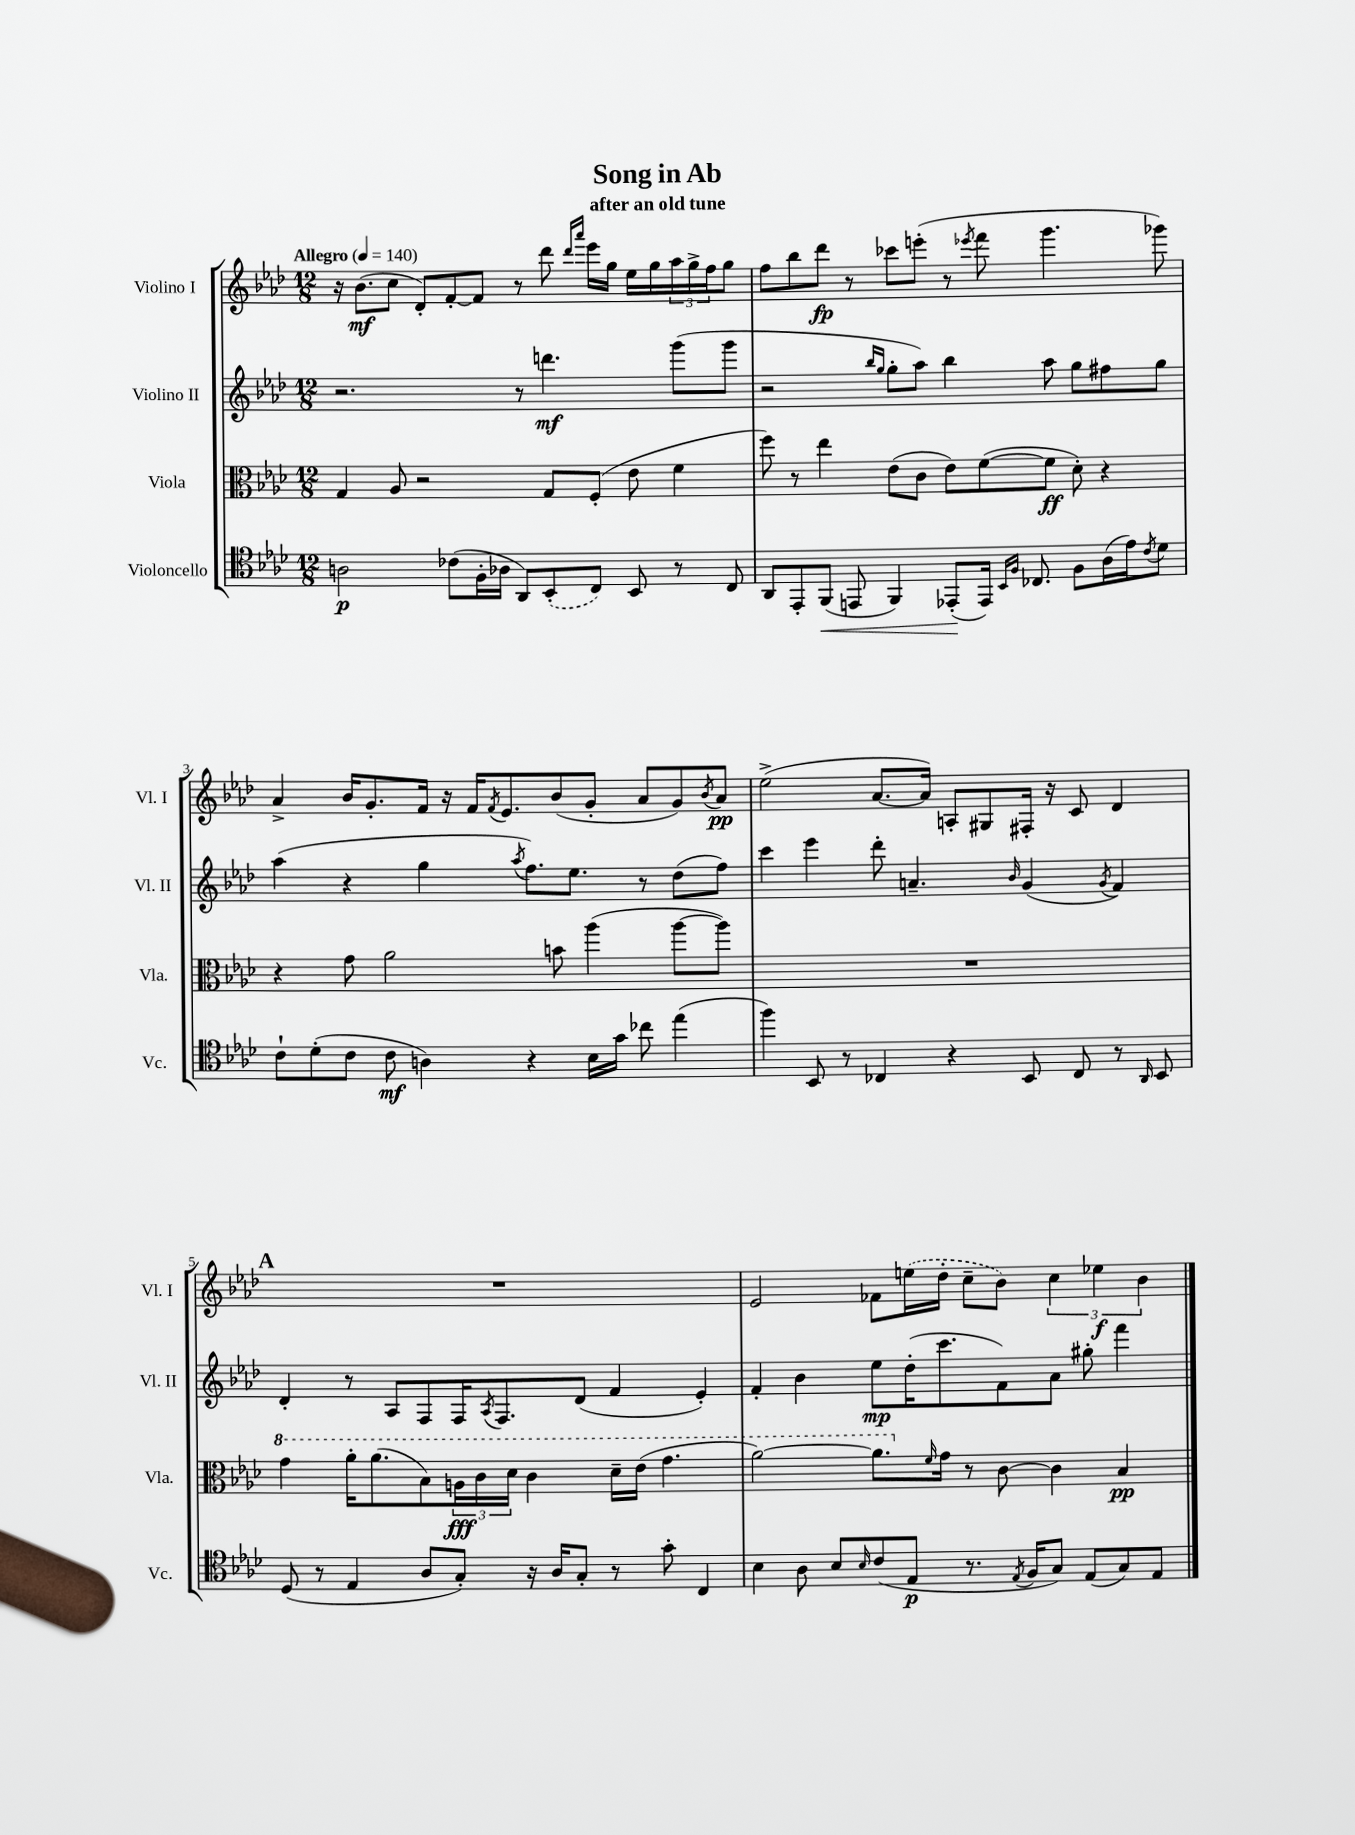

**kern	**kern	**kern	**kern
*staff4	*staff3	*staff2	*staff1
*clefC4	*clefC3	*clefG2	*clefG2
*k[b-e-a-d-]	*k[b-e-a-d-]	*k[b-e-a-d-]	*k[b-e-a-d-]
*M12/8	*M12/8	*M12/8	*M12/8
*MM140	*MM140	*MM140	*MM140
2A	4G	2.r	16r
.	.	.	(8.b-
.	8A-	.	8cc
.	2r	.	8d-')
(8c-	.	.	[8f'
16F'	.	.	8f]
16A-	.	.	.
8AA-)	.	8r	8r
(8BB-'	8G	4.ddd	8ddd-
.	.	.	16qqddd-
.	.	.	16qqaaa-
8C)	(8F'	.	16eee-
.	.	.	16gg
8BB-	8e-	.	16ee-
.	.	.	16gg
8r	4f	(8ggg	24aa-
.	.	.	24gg^
.	.	.	24ff
8C	.	8ggg	8gg
=	=	=	=
8AA-	8ff)	2r	8ff
8EE-'	8r	.	8bb-
(8FF	4ee-	.	8ddd-
8EE	.	.	8r
.	.	16qqbb-	.
.	.	16qqgg	.
4FF)	(8e-	8gg'	8ccc-
.	8c	8aa-)	(8eee'
(8EE-'	8e-)	4bb-	8r
.	.	.	8qeee-
16EE-)	([8f	.	8fff
16qqBB-	.	.	.
16qqF	.	.	.
8.C-	.	.	.
.	8f]	8aa-	4.ggg
8F	8d-')	8gg	.
(16A-	4r	8ff#	.
16e-)	.	.	.
8qc	.	.	.
8d-	.	8gg	8ggg-)
=	=	=	=
8c`	4r	(4aa-	4a-^
(8d-'	.	.	.
8c	8g	4r	16b-
.	.	.	8.g'
8c	2a-	.	.
4A)	.	4gg	16f
.	.	.	16r
.	.	.	16f
.	.	.	8qf
.	.	.	8.e-
.	.	8qaa-	.
4r	.	8.ff)	.
.	8b	.	(8b-
.	.	8.ee-	.
16B-	(4aa-	.	8g'
16g	.	.	.
8cc-	.	8r	8a-
(4ee-	[8aa-	(8dd-	8g)
.	.	.	8qb-
.	8aa-])	8ff)	8a-
=	=	=	=
4ff)	1.r	4ccc	(2ee-^
8BB-	.	4eee-	.
8r	.	.	.
4C-	.	8ddd-'	[8.a-
.	.	4.a~	.
.	.	.	16a-])
4r	.	.	8A'
.	.	.	8G#
.	.	16qqb-	.
8BB-	.	(4g	16F#'
.	.	.	16r
8C-	.	.	8c
.	.	8qg	.
8r	.	4f)	4d-
16qqAA-	.	.	.
8BB-	.	.	.
=	=	=	=
(8D-	4gg	4d-'	1.r
8r	.	.	.
4E-	16aa-'	8r	.
.	(8.aa-	.	.
.	.	8A-	.
8A-	8b-)	8F	.
8G')	24a	16F	.
.	24cc	.	.
.	.	8qA-	.
.	.	8.F	.
.	24dd-	.	.
16r	4cc	.	.
16A-	.	.	.
8G'	.	(8d-	.
8r	16dd-~	4f	.
.	(16ee-	.	.
8g'	4.gg	.	.
4C	.	4e-')	.
=	=	=	=
4B-	[2aa-)	4f'	2e-
8A-	.	4b-	.
8B-	.	.	.
16qqB-	.	.	.
(8c	8.aa-]	8ee-	8f-
8E-	.	(16dd-'	(16ee
.	16qqf	.	.
.	16g	8.ccc	16dd-'
8.r	8r	.	8cc~
.	[8c	8f)	8b-)
8qE-	.	.	.
16F	.	.	.
8G)	4c]	8a-	6cc
(8E-	.	8gg#'	.
.	.	.	6ee-
8G)	4B-	4fff	.
.	.	.	6b-
8E-	.	.	.
==	==	==	==
*-	*-	*-	*-
